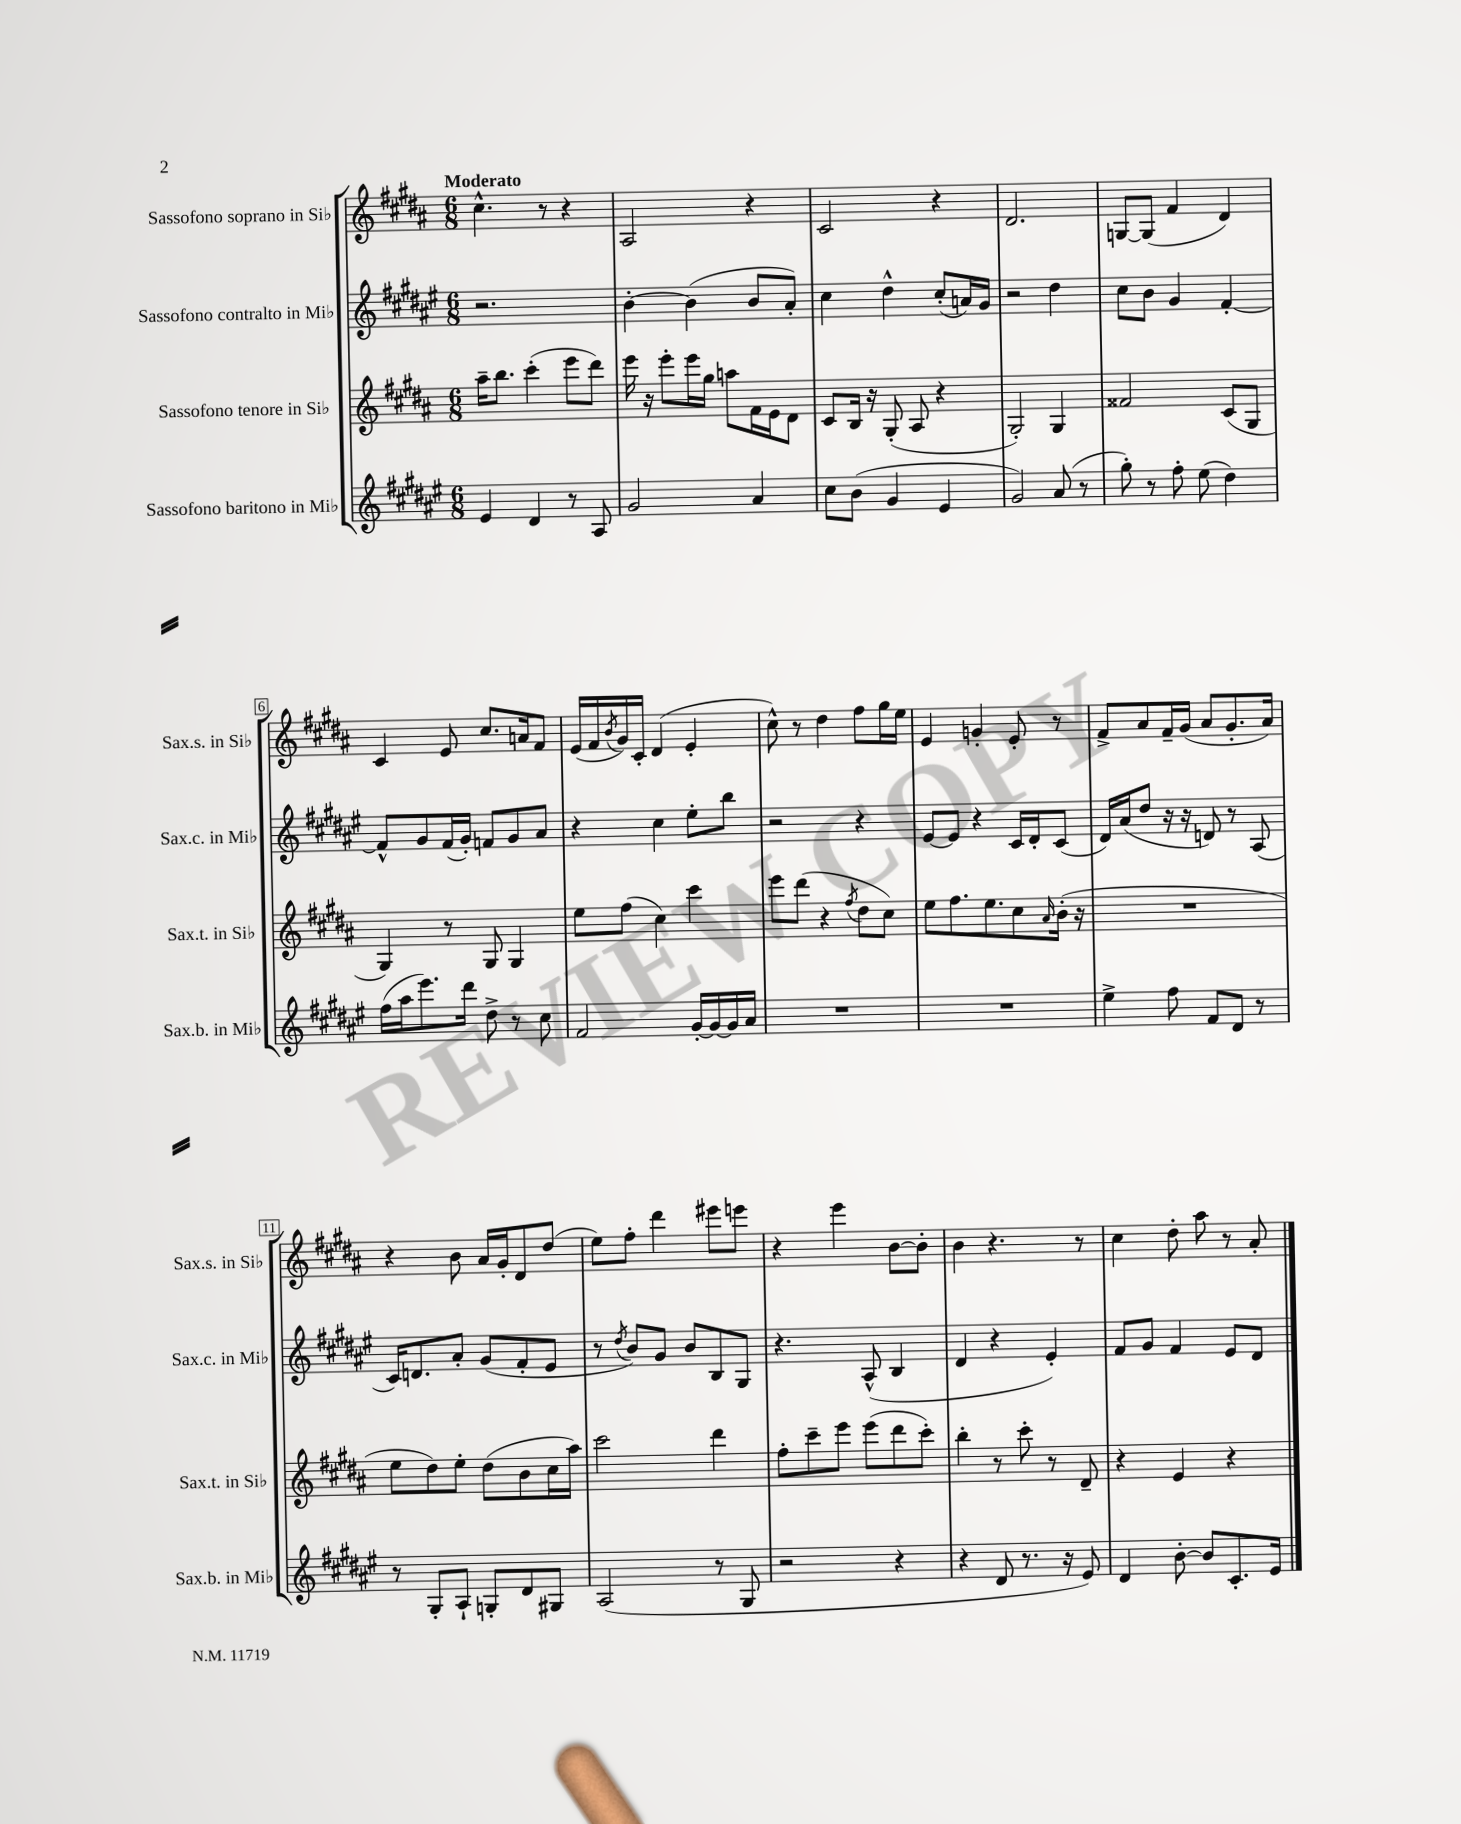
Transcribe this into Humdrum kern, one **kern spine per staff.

**kern	**kern	**kern	**kern
*staff4	*staff3	*staff2	*staff1
*clefG2	*clefG2	*clefG2	*clefG2
*k[f#c#g#d#a#e#]	*k[f#c#g#d#a#]	*k[f#c#g#d#a#e#]	*k[f#c#g#d#a#]
*M6/8	*M6/8	*M6/8	*M6/8
4e#	16aa#~	2.r	4.cc#^^
.	8.bb	.	.
4d#	(4ccc#'	.	.
.	.	.	8r
8r	8eee	.	4r
8A#	8ddd#)	.	.
=	=	=	=
2g#	16eee	[4b'	2A#
.	16r	.	.
.	8eee'	.	.
.	16eee	(4b]	.
.	16gg#	.	.
.	8aa	.	.
4a#	16f#	8b	4r
.	16e	.	.
.	8d#	8a#')	.
=	=	=	=
8cc#	8c#	4cc#	2c#
(8b	16B	.	.
.	16r	.	.
4g#	(8G#'	4dd#^^	.
.	8A#	.	.
4e#	4r	(8cc#'	4r
.	.	16a)	.
.	.	16g#	.
=	=	=	=
2g#)	2G#')	2r	2.d#
(8a#	4G#	4dd#	.
8r	.	.	.
=	=	=	=
8gg#')	2f##	8cc#	[8G
8r	.	8b	(8G]
8ff#'	.	4g#	4f#
(8ee#	.	.	.
4dd#)	(8c#	[4f#'	4d#)
.	8G#	.	.
=	=	=	=
(16ff#	4G#)	8f#^^]	4c#
16aa#	.	.	.
8.eee#)	.	8g#	.
.	8r	(16f#	8e
16ddd#	.	16g#')	.
8dd#^	8G#	8f	8.cc#
8r	4G#	8g#	.
.	.	.	16a
8cc#	.	8a#	8f#
=	=	=	=
2f#	8ee	4r	(16e
.	.	.	16f#
.	.	.	8qb
.	(8ff#	.	16g#)
.	.	.	16c#'
.	4cc#)	4cc#	(4d#
[16g#'	4ccc#	8ee#'	4e'
16g#_	.	.	.
16g#]	.	8bb	.
16a#	.	.	.
=	=	=	=
2.r	8eee	2r	8cc#^^)
.	(8ddd#	.	8r
.	4r	.	4dd#
.	8qff#	.	.
.	8dd#	4r	8ff#
.	8cc#)	.	16gg#
.	.	.	16ee
=	=	=	=
2.r	8ee	[8e#	4e
.	8.ff#	8e#]	.
.	.	4r	4g'
.	8.ee	.	.
.	8cc#	16c#	8e'
.	.	16d#'	.
.	16qqa#	.	.
.	(16b'	(8c#	8r
.	16r	.	.
=	=	=	=
4ee#^	2.r	16d#)	8f#^
.	.	(16a#	.
.	.	8dd#	8a#
8ff#	.	16r	16f#~
.	.	16r	(16g#
8f#	.	8d)	8a#
8d#	.	8r	8.g#'
8r	.	(8A#	.
.	.	.	16a#)
=	=	=	=
8r	8ee	16c#)	4r
.	.	8.d	.
8G#'	8dd#)	.	.
8A#`	8ee'	8a#'	8b
8G'	(8dd#	(8g#	16a#
.	.	.	16g#'
8d#	8b	8f#'	8d#
8G#	16cc#	8e#	(8dd#
.	16aa#)	.	.
=	=	=	=
(2A#	2ccc#	8r	8ee)
.	.	8qdd#	.
.	.	8b)	8ff#'
.	.	8g#	4ddd#
.	.	8b	.
8r	4ddd#	8B	8eee#
8G#	.	8G#	8eee
=	=	=	=
2r	8ff#'	4.r	4r
.	8ccc#~	.	.
.	8eee	.	4eee
.	(8eee	(8A#^^	.
4r	8ddd#	4B	[8b
.	8ccc#')	.	8b']
=	=	=	=
4r	4bb'	4d#	4b
8d#	8r	4r	4.r
8.r	8ccc#'	.	.
.	8r	4e#')	.
16r	.	.	.
8e#)	8d#~	.	8r
=	=	=	=
4d#	4r	8f#	4cc#
.	.	8g#	.
[8b'	4e	4f#	8dd#'
8b]	.	.	8aa#
8.c#'	4r	8e#	8r
.	.	8d#	8a#'
16e#	.	.	.
==	==	==	==
*-	*-	*-	*-
